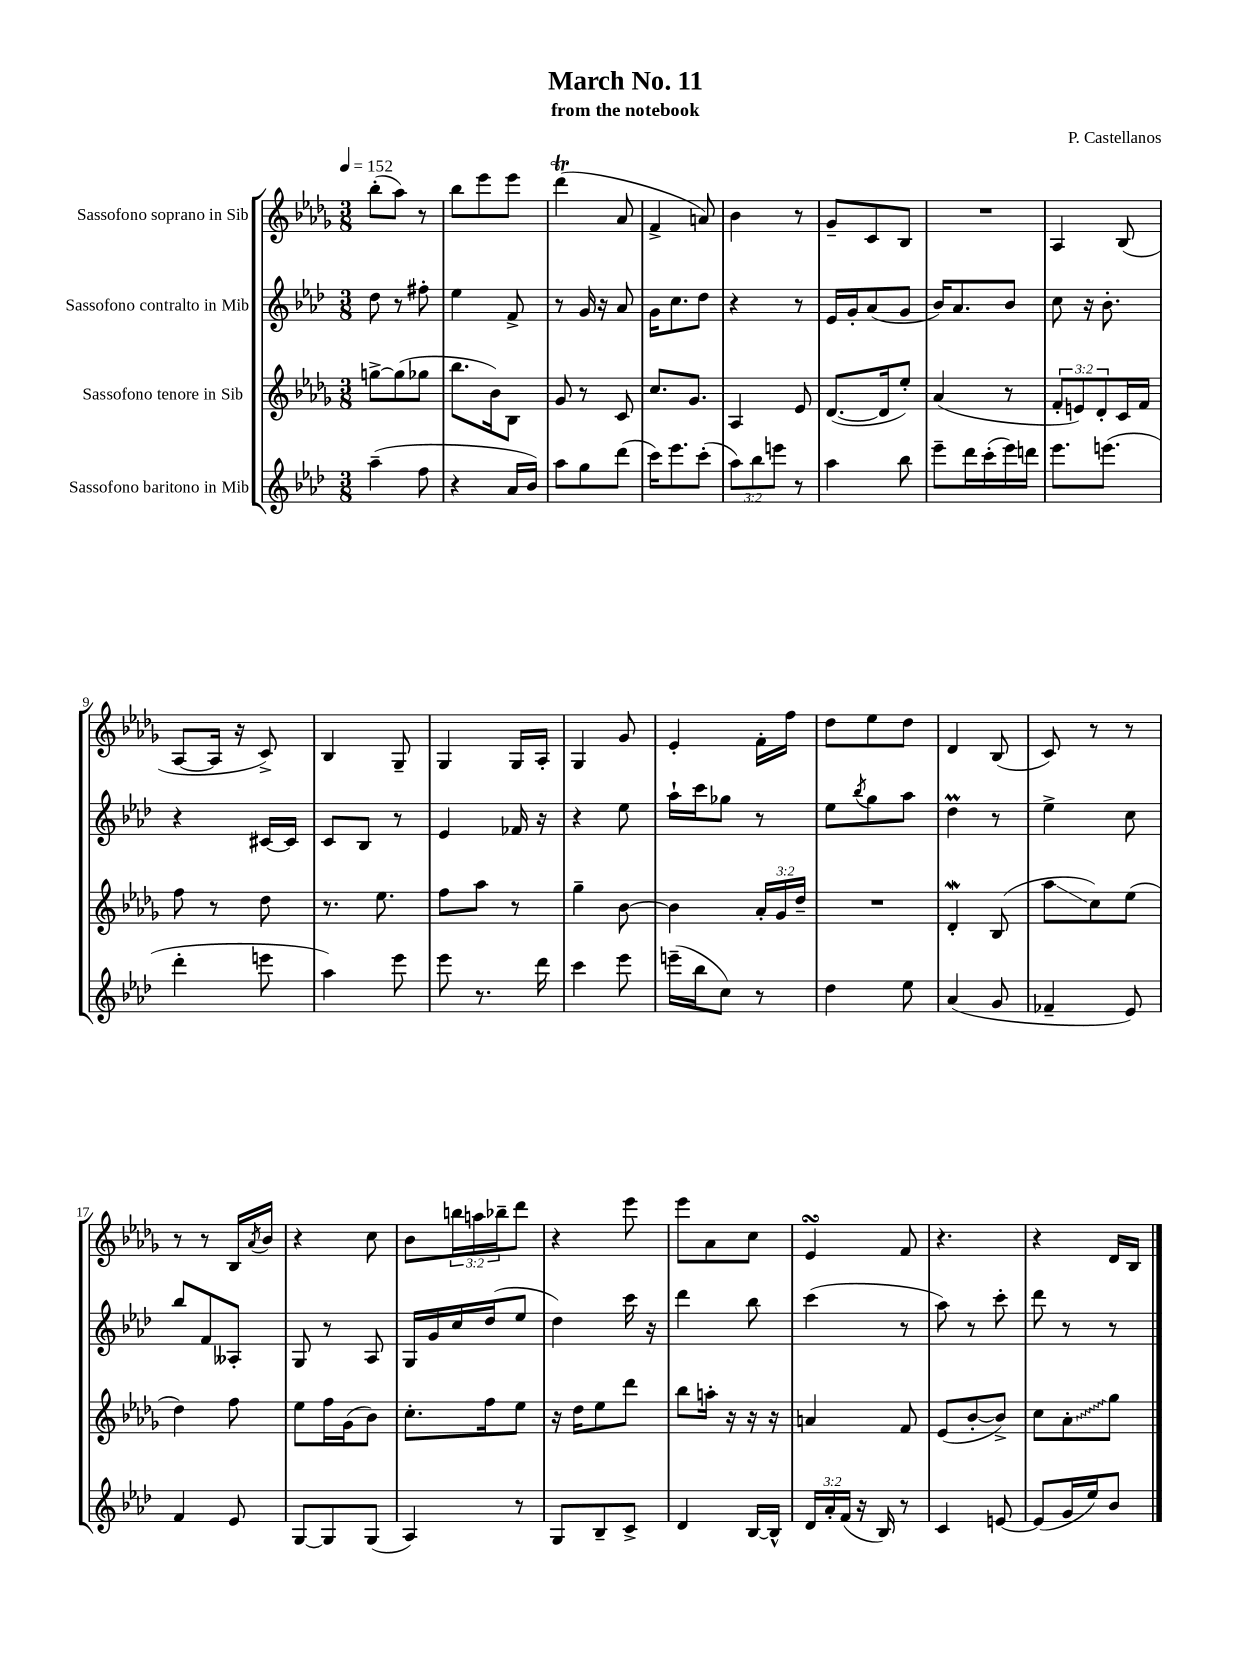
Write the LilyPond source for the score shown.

\header { title = "March No. 11" composer = "P. Castellanos" subtitle = "from the notebook" }
<<
\new StaffGroup <<
\new Staff = "s0" \with { instrumentName = "Sassofono soprano in Sib" } {
    \clef treble \key des \major \numericTimeSignature \time 3/8 \override Staff.TupletNumber.text = #tuplet-number::calc-fraction-text \tempo 4 = 152
    bes''8-.( aes''8) r8 |
    bes''8 ees'''8 ees'''8 |
    des'''4\trill( aes'8 |
    f'4-> a'8) |
    bes'4 r8 |
    ges'8-- c'8 bes8 |
    R4. |
    aes4 bes8( |
    aes8~ aes16 r16 c'8->) |
    bes4 ges8-- |
    ges4 ges16 aes16-. |
    ges4 ges'8 |
    ees'4-. f'16-. f''16 |
    des''8 ees''8 des''8 |
    des'4 bes8( |
    c'8) r8 r8 |
    r8 r8 bes16 \acciaccatura { aes'8 } bes'16 |
    r4 c''8 |
    bes'8 \tuplet 3/2 { b''16 a''16 bes''16-- } des'''8 |
    r4 ees'''8 |
    ees'''8 aes'8 c''8 |
    ees'4\turn f'8 |
    r4. |
    r4 des'16 bes16 \bar "|." |
}
\new Staff = "s1" \with { instrumentName = "Sassofono contralto in Mib" } {
    \clef treble \key aes \major \numericTimeSignature \time 3/8
    des''8 r8 fis''8-. |
    ees''4 f'8-> |
    r8 g'16 r16 aes'8 |
    g'16 c''8. des''8 |
    r4 r8 |
    ees'16 g'16-. aes'8( g'8 |
    bes'16) aes'8. bes'8 |
    c''8 r16 bes'8.-. |
    r4 cis'16~ cis'16 |
    c'8 bes8 r8 |
    ees'4 fes'16 r16 |
    r4 ees''8 |
    aes''16-! c'''16 ges''8 r8 |
    ees''8 \acciaccatura { bes''8 } g''8 aes''8 |
    des''4\prall r8 |
    ees''4-> c''8 |
    bes''8 f'8 aeses8-. |
    g8 r8 aes8 |
    g16 g'16 c''16 des''16( ees''8 |
    des''4) c'''16 r16 |
    des'''4 bes''8 |
    c'''4( r8 |
    aes''8) r8 c'''8-. |
    des'''8 r8 r8 \bar "|." |
}
\new Staff = "s2" \with { instrumentName = "Sassofono tenore in Sib" } {
    \clef treble \key des \major \numericTimeSignature \time 3/8 \override Staff.TupletNumber.text = #tuplet-number::calc-fraction-text
    g''8~-> g''8( ges''8 |
    bes''8. bes'16) bes8 |
    ges'8 r8 c'8 |
    c''8. ges'8. |
    aes4 ees'8 |
    des'8.~( des'16 ees''8-.) |
    aes'4( r8 |
    \tuplet 3/2 { f'8-. e'8) des'8-. } c'16 f'16 |
    f''8 r8 des''8 |
    r8. ees''8. |
    f''8 aes''8 r8 |
    ges''4-- bes'8~ |
    bes'4 \tuplet 3/2 { aes'16-. ges'16 des''16-- } |
    R4. |
    des'4-.\mordent bes8( |
    aes''8\glissando c''8) ees''8( |
    des''4) f''8 |
    ees''8 f''16 ges'16( bes'8) |
    c''8.-. f''16 ees''8 |
    r16 des''16 ees''8 des'''8 |
    bes''8 a''16-. r16 r16 r16 |
    a'4 f'8 |
    ees'8( bes'8~-. bes'8->) |
    c''8 \once \override Glissando.style = #'zigzag aes'8-.\glissando ges''8 \bar "|." |
}
\new Staff = "s3" \with { instrumentName = "Sassofono baritono in Mib" } {
    \clef treble \key aes \major \numericTimeSignature \time 3/8 \override Staff.TupletNumber.text = #tuplet-number::calc-fraction-text
    aes''4--( f''8 |
    r4 aes'16 bes'16) |
    aes''8 g''8 des'''8( |
    c'''16) ees'''8. c'''8-.( |
    \tuplet 3/2 { aes''8) bes''8 e'''8 } r8 |
    aes''4 bes''8 |
    ees'''8-- des'''16 c'''16-.( ees'''16) d'''16 |
    ees'''8. e'''8.( |
    des'''4-. e'''8 |
    aes''4) ees'''8 |
    ees'''8 r8. des'''16 |
    c'''4 ees'''8 |
    e'''16--( bes''16 c''8) r8 |
    des''4 ees''8 |
    aes'4( g'8 |
    fes'4-- ees'8) |
    f'4 ees'8 |
    g8~ g8 g8( |
    aes4) r8 |
    g8 bes8-- c'8-> |
    des'4 bes16~ bes16-^ |
    \tuplet 3/2 { des'16 aes'16-. f'16( } r16 bes16) r8 |
    c'4 e'8~ |
    e'8( g'16 ees''16) bes'8 \bar "|." |
}
>>
>>
